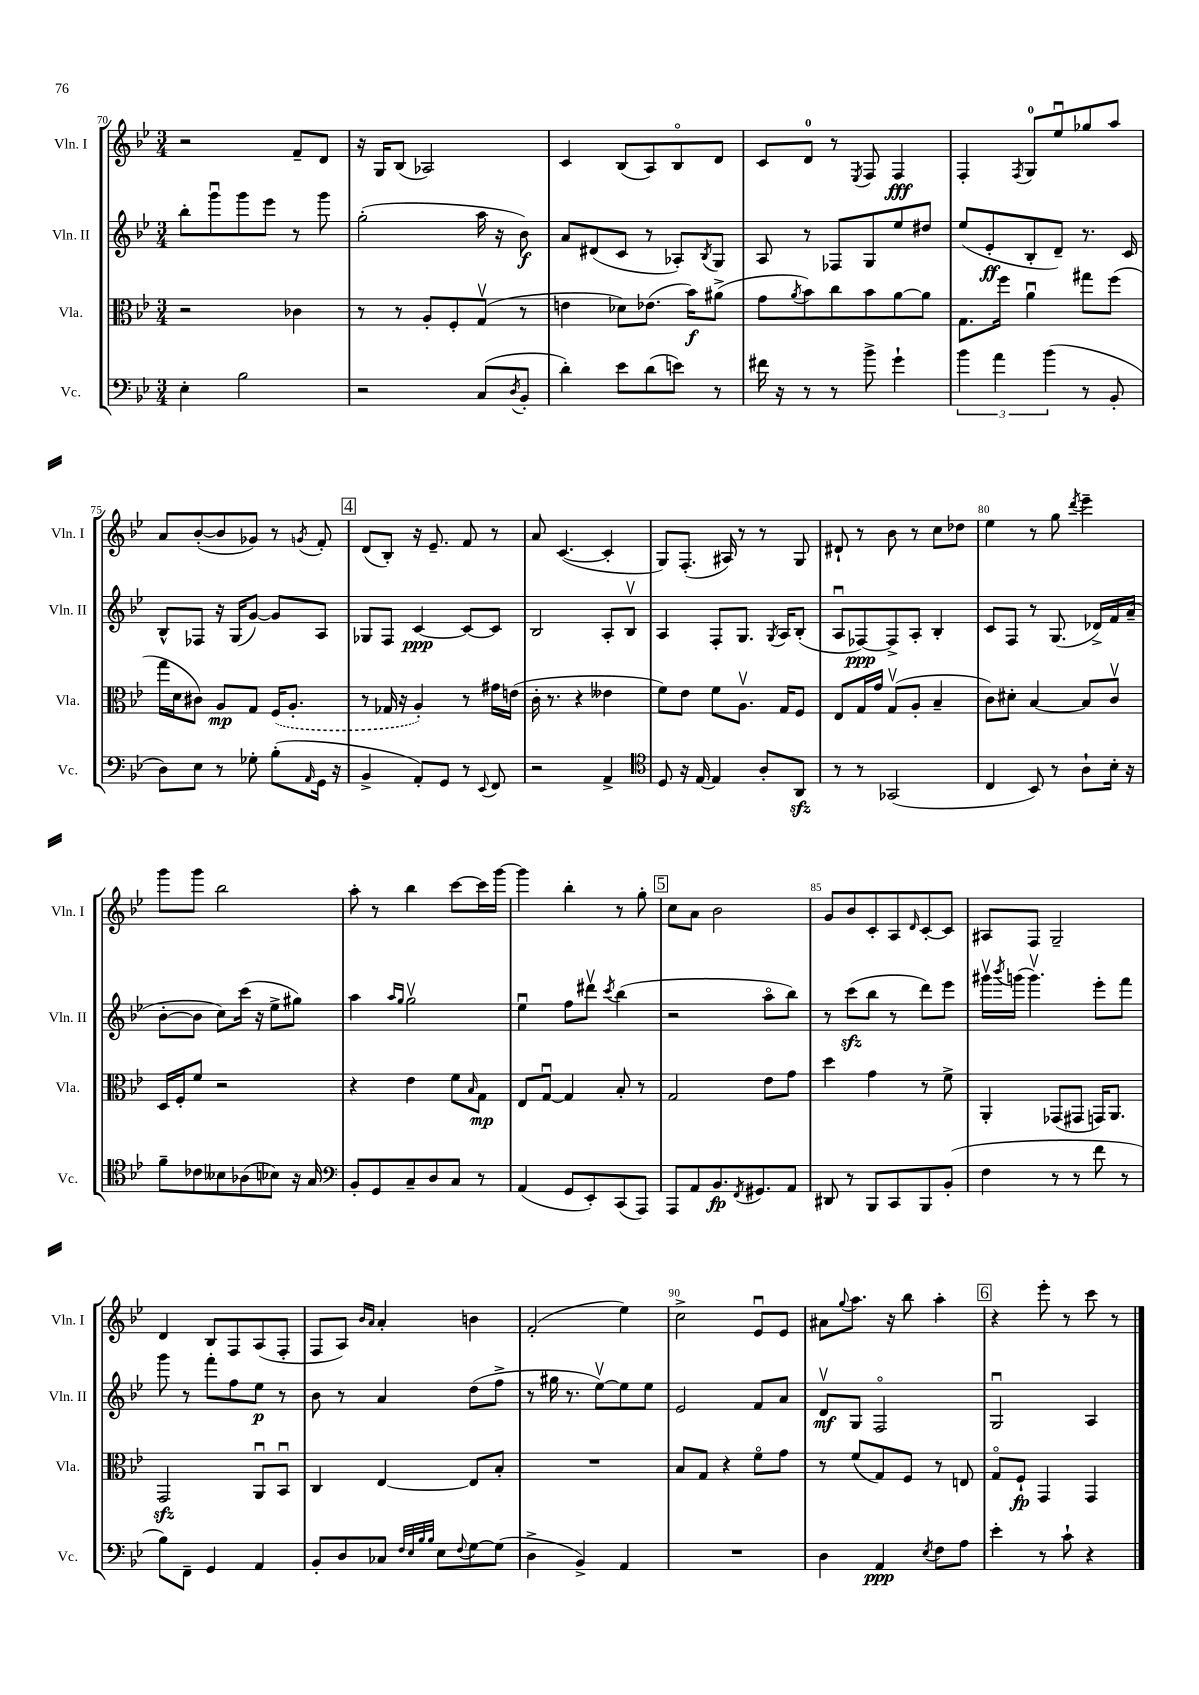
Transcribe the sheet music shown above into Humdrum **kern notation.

**kern	**dynam	**kern	**dynam	**kern	**dynam	**kern	**dynam
*part4	*part4	*part3	*part3	*part2	*part2	*part1	*part1
*staff4	*staff4	*staff3	*staff3	*staff2	*staff2	*staff1	*staff1
*I"Vc.	*	*I"Vla.	*	*I"Vln. II	*	*I"Vln. I	*
*I'Vc.	*	*I'Vla.	*	*I'Vln. II	*	*I'Vln. I	*
*clefF4	*	*clefC3	*	*clefG2	*	*clefG2	*
*k[b-e-]	*	*k[b-e-]	*	*k[b-e-]	*	*k[b-e-]	*
*M3/4	*	*M3/4	*	*M3/4	*	*M3/4	*
=70	=70	=70	=70	=70	=70	=70	=70
4E-'\	.	2r	.	8bb-'\L	.	2r	.
.	.	.	.	8gggu\	.	.	.
2B-\	.	.	.	8ggg\	.	.	.
.	.	.	.	8eee-\J	.	.	.
.	.	4c-X\	.	8r	.	8f~/L	.
.	.	.	.	8ggg\	.	8d/J	.
=71	=71	=71	=71	=71	=71	=71	=71
2r	.	8r	.	(2gg'\	.	16r	.
.	.	.	.	.	.	16G/KL	.
.	.	8r	.	.	.	(8B-/J	.
.	.	8A'/L	.	.	.	2A-X/)	.
.	.	8F'/	.	.	.	.	.
(8C/L	.	(8Gv/J	.	16aa\	.	.	.
.	.	.	.	16r	.	.	.
8qD/	.	.	.	.	.	.	.
8BB-'/J	.	8r	.	8b-\)	f	.	.
=72	=72	=72	=72	=72	=72	=72	=72
4d'\)	.	4en\	.	8a/L	.	4c/	.
.	.	.	.	(8d#X/	.	.	.
8e-\L	.	8d-X\L)	.	8c/J	.	(8B-/L	.
(8d\	.	(8.e-X\J	.	8r	.	8A/)	.
8en\J)	.	.	.	8A-X'/L)	.	8B-/	.
.	.	16b-\KL)	f	.	.	.	.
.	.	.	.	8qB-/	.	.	.
8r	.	(8a#X^\J	.	8G/J	.	8d/J	.
=73	=73	=73	=73	=73	=73	=73	=73
16f#X\	.	8g\L	.	8A/	.	8c/L	.
16r	.	.	.	.	.	.	.
.	.	8qa/	.	.	.	.	.
8r	.	8b-\)	.	8r	.	8d/J	.
8r	.	8cc\	.	8F-X/L	.	8r	.
.	.	.	.	.	.	8qE-/	.
8b-^\	.	8b-\	.	8G/	.	8F/	.
4g`\	.	[8a\	.	8ee-/	.	4F/	fff
.	.	8a\J]	.	8dd#X/J	.	.	.
=74	=74	=74	=74	=74	=74	=74	=74
6b-\	.	8.G\L	.	(8ee-/L	.	4F'/	.
.	.	.	.	8e-'/	ff	.	.
6a\	.	.	.	.	.	.	.
.	.	16ff\Jk	.	.	.	.	.
.	.	.	.	.	.	8qF/	.
.	.	4au\	.	8B-'/	.	8G/L	.
(6b-\	.	.	.	.	.	.	.
.	.	.	.	8d~/J)	.	8ee-u/	.
8r	.	8gg#X\L	.	8.r	.	8gg-X/	.
8BB-'/	.	(8ff\J	.	.	.	8aa/J	.
.	.	.	.	16c/	.	.	.
!!LO:LB:g=z
=75	=75	=75	=75	=75	=75	=75	=75
8D\L)	.	16gg\LL	.	8B-^^/L	.	8a/L	.
.	.	16d\J	.	.	.	.	.
8E-\J	.	8c#X\J)	.	8F-X/J	.	([8b-'/	.
8r	.	8A/L	mp	16r	.	8b-/]	.
.	.	.	.	(16G/KL	.	.	.
8G-X'\	.	8G/J	.	[8g/J)	.	8g-X/J)	.
(8B-'\L	.	(16F/KL	.	8g/L]	.	8r	.
.	.	8.A'/J	.	.	.	.	.
16qqAA/	.	.	.	.	.	8qgn/	.
16GG\Jk	.	.	.	8A/J	.	8f'/	.
16r	.	.	.	.	.	.	.
!!LO:REH:place=s1:t=4
=76	=76	=76	=76	=76	=76	=76	=76
4BB-^/	.	8r	.	8G-X/L	.	(8d/L	.
.	.	16G-X/	.	8F/J	.	8B-'/J)	.
.	.	16r	.	.	.	.	.
8AA'/L)	.	4A'/)	.	[4c/	ppp	16r	.
.	.	.	.	.	.	8.e-~/	.
8GG/J	.	.	.	.	.	.	.
8r	.	8r	.	8c/L_	.	8f/	.
8qqEE-/	.	.	.	.	.	.	.
8FF/	.	16g#X\LL	.	8c/J]	.	8r	.
.	.	(16en\JJ	.	.	.	.	.
=77	=77	=77	=77	=77	=77	=77	=77
2r	.	16c'\	.	2B-/	.	8a/	.
.	.	8.r	.	.	.	.	.
.	.	.	.	.	.	([4.c/	.
.	.	4r	.	.	.	.	.
4AA^/	.	4e--X\	.	8A'/L	.	4c'/]	.
.	.	.	.	8B-v/J	.	.	.
=78	=78	=78	=78	=78	=78	=78	=78
*clefC4	*	*	*	*	*	*	*
8D/	.	8f\L)	.	4A/	.	8G/L)	.
16r	.	8e-\J	.	.	.	(8.F'/J	.
[16E-/	.	.	.	.	.	.	.
4E-/]	.	8f\L	.	8F'/L	.	.	.
.	.	.	.	.	.	16A#X/)	.
.	.	8.Av\J	.	8.G/J	.	8r	.
8A'/L	.	.	.	.	.	8r	.
.	.	.	.	8qG/	.	.	.
.	.	16G/KL	.	16A/KL	.	.	.
8AAzz/J	.	8F/J	.	(8B-'/J	.	8G/	.
=79	=79	=79	=79	=79	=79	=79	=79
8r	.	8E-/L	.	8Au/L	.	8d#X`/	.
8r	.	16G/L	.	[8F-X/)	ppp	8r	.
.	.	16g/JJ	.	.	.	.	.
(2GG-X/	.	(8Gv/L	.	8F-^/]	.	8b-\	.
.	.	8A'/J	.	8A'/J	.	8r	.
.	.	4B-~/	.	4B-'/	.	8cc\L	.
.	.	.	.	.	.	8dd-X\J	.
=80	=80	=80	=80	=80	=80	=80	=80
4C/	.	8c\L)	.	8c/L	.	4ee-\	.
.	.	8d#X'\J	.	8F/J	.	.	.
8BB-/)	.	[4B-/	.	8r	.	8r	.
8r	.	.	.	(8.G/	.	8gg\	.
.	.	.	.	.	.	8qddd/	.
8A`\L	.	8B-/L]	.	.	.	4eee-~\	.
.	.	.	.	16d-X^/LL)	.	.	.
16B-'\Jk	.	8cv/J	.	16f/	.	.	.
16r	.	.	.	(16a~/JJ	.	.	.
!!LO:LB:g=z
=81	=81	=81	=81	=81	=81	=81	=81
8f~\L	.	16D/LL	.	[8b-'\L	.	8ggg\L	.
.	.	16F'/J	.	.	.	.	.
8c-X\	.	8f/J	.	8b-\J]	.	8ggg\J	.
8B--X\	.	2r	.	8cc\L)	.	2bb-\	.
(8A-X\	.	.	.	(16ccc\Jk	.	.	.
.	.	.	.	16r	.	.	.
8B-X\J)	.	.	.	8ee-^\L	.	.	.
16r	.	.	.	8gg#X\J)	.	.	.
16G/	.	.	.	.	.	.	.
=82	=82	=82	=82	=82	=82	=82	=82
*clefF4	*	*	*	*	*	*	*
8BB-'/L	.	4r	.	4aa\	.	8aa'\	.
8GG/	.	.	.	.	.	8r	.
.	.	.	.	16qqaa/LL	.	.	.
.	.	.	.	16qqgg/JJ	.	.	.
8C~/	.	4e-\	.	2ggv\	.	4bb-\	.
8D/	.	.	.	.	.	.	.
8C/J	.	8f\L	.	.	.	[8ccc\L	.
.	.	16qqB-/	.	.	.	.	.
8r	.	8G\J	mp	.	.	16ccc\L]	.
.	.	.	.	.	.	[16ggg\JJ	.
=83	=83	=83	=83	=83	=83	=83	=83
(4AA/	.	8E-/L	.	4ee-u\	.	4ggg\]	.
.	.	[8Gu/J	.	.	.	.	.
8GG/L	.	4G/]	.	8ff\L	.	4bb-'\	.
8EE-'/)	.	.	.	8ddd#Xv\J	.	.	.
.	.	.	.	8qccc/	.	.	.
(8CC/	.	8B-'/	.	(4bb-\	.	8r	.
8AAA/J)	.	8r	.	.	.	8gg'\	.
!!LO:REH:place=s1:t=5
=84	=84	=84	=84	=84	=84	=84	=84
8AAA/L	.	2G/	.	2r	.	8cc\L	.
8AA/	.	.	.	.	.	8a\J	.
8.BB-/	fp	.	.	.	.	2b-\	.
8qFF/	.	.	.	.	.	.	.
8.GG#X/	.	.	.	.	.	.	.
.	.	8e-\L	.	8aa\L	.	.	.
8AA/J	.	8g\J	.	8bb-\J)	.	.	.
=85	=85	=85	=85	=85	=85	=85	=85
8DD#X/	.	4dd\	.	8r	.	8g/L	.
8r	.	.	.	(8ccczz\L	.	8b-/	.
8BBB-/L	.	4g\	.	8bb-\J	.	8c'/	.
8CC/	.	.	.	8r	.	8A/	.
.	.	.	.	.	.	16qqd/	.
8BBB-/	.	8r	.	8ddd\L)	.	[8c'/	.
(8BB-'/J	.	8f^\	.	8eee-\J	.	8c/J]	.
=86	=86	=86	=86	=86	=86	=86	=86
4F\	.	4AA'/	.	16ggg#Xv\LL	.	8A#X/L	.
.	.	.	.	8qbbb-/	.	.	.
.	.	.	.	(16gggn\JJ	.	.	.
.	.	.	.	4.gggv\)	.	8F/J	.
8r	.	(8GG-X/L	.	.	.	2G~/	.
8r	.	8GG#X/J	.	.	.	.	.
8f\	.	16GGn/KL)	.	8eee-'\L	.	.	.
.	.	8.AA/J	.	.	.	.	.
8r	.	.	.	8fff\J	.	.	.
!!LO:LB:g=z
=87	=87	=87	=87	=87	=87	=87	=87
8B-\L)	.	2GGzz/	.	8ggg\	.	4d/	.
8FF~\J	.	.	.	8r	.	.	.
4GG/	.	.	.	8fff'\L	.	8B-/L	.
.	.	.	.	8ff\	.	8F/	.
4AA/	.	8AAu/L	.	8ee-\J	p	(8A/	.
.	.	8BB-u/J	.	8r	.	8F'/J	.
=88	=88	=88	=88	=88	=88	=88	=88
8BB-'/L	.	4C/	.	8b-\	.	8F/L	.
8D/	.	.	.	8r	.	8A/J)	.
.	.	.	.	.	.	16qqb-/LL	.
.	.	.	.	.	.	16qqa/JJ	.
8C-X/J	.	[4E-/	.	4a/	.	4a'/	.
32qqF/LLL	.	.	.	.	.	.	.
32qqE-/	.	.	.	.	.	.	.
32qqB-/	.	.	.	.	.	.	.
32qqB-/JJJ	.	.	.	.	.	.	.
8E-\L	.	.	.	.	.	.	.
8qqF/	.	.	.	.	.	.	.
[8G\	.	8E-/L]	.	(8dd\L	.	4bn\	.
(8G\J]	.	8B-'/J	.	8ff^\J	.	.	.
=89	=89	=89	=89	=89	=89	=89	=89
4D^\	.	2.r	.	8r	.	(2f'/	.
.	.	.	.	16gg#X\	.	.	.
.	.	.	.	8.r	.	.	.
4BB-^/)	.	.	.	.	.	.	.
.	.	.	.	[8ee-v\L)	.	.	.
4AA/	.	.	.	8ee-\]	.	4ee-\)	.
.	.	.	.	8ee-\J	.	.	.
=90	=90	=90	=90	=90	=90	=90	=90
2.r	.	8B-/L	.	2e-/	.	2cc^\	.
.	.	8G/J	.	.	.	.	.
.	.	4r	.	.	.	.	.
.	.	8f\L	.	8f/L	.	8e-u/L	.
.	.	8g\J	.	8a/J	.	8e-/J	.
=91	=91	=91	=91	=91	=91	=91	=91
4D\	.	8r	.	8dv/L	mf	8a#X\L	.
.	.	.	.	.	.	8qqgg/	.
.	.	(8f/L	.	8G/J	.	8.aa\J	.
4AA/	ppp	8G/)	.	2F/	.	.	.
.	.	.	.	.	.	16r	.
.	.	8F/J	.	.	.	8bb-\	.
8qE-/	.	.	.	.	.	.	.
8F\L	.	8r	.	.	.	4aa'\	.
8A\J	.	8En/	.	.	.	.	.
!!LO:REH:place=s1:t=6
=92	=92	=92	=92	=92	=92	=92	=92
4e-'\	.	8G/L	.	2Gu/	.	4r	.
.	.	8F`/J	fp	.	.	.	.
8r	.	4GG/	.	.	.	8eee-'\	.
8c`\	.	.	.	.	.	8r	.
4r	.	4GG/	.	4A/	.	8ccc\	.
.	.	.	.	.	.	8r	.
==	==	==	==	==	==	==	==
*-	*-	*-	*-	*-	*-	*-	*-
